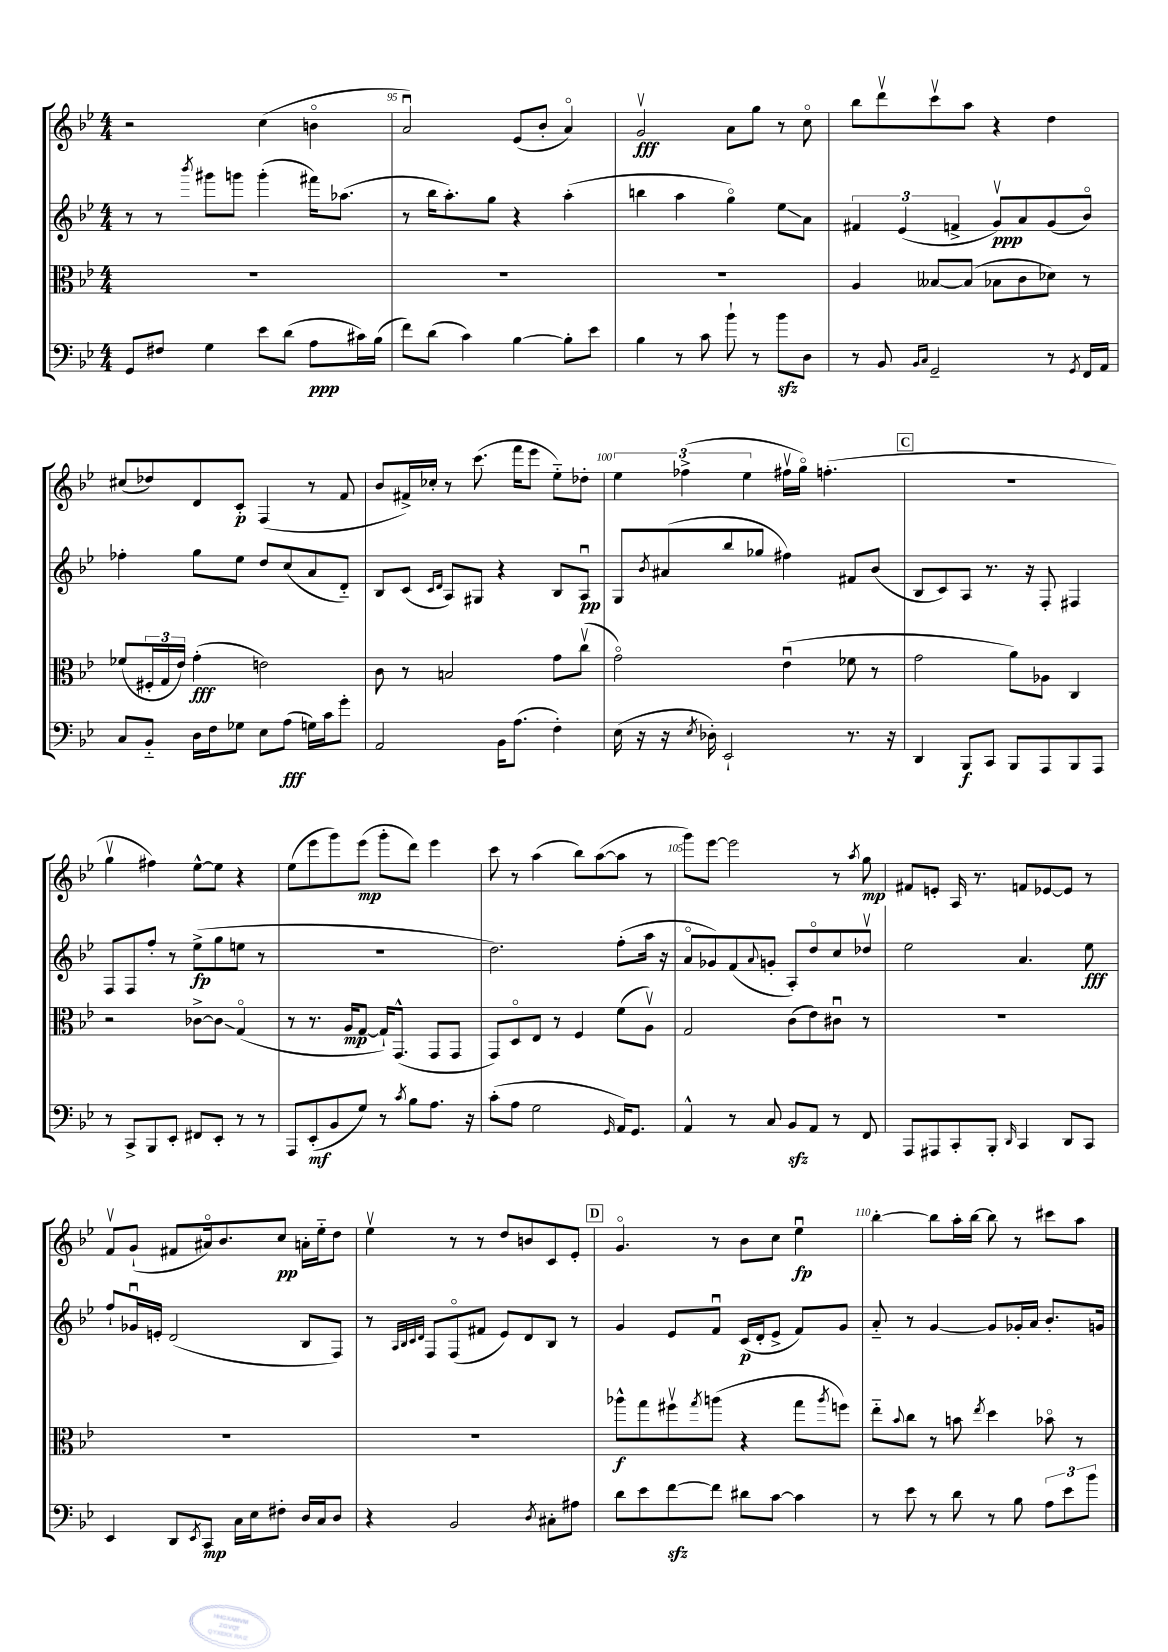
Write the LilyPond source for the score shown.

<<
\new StaffGroup <<
\new Staff = "s0" {
    \clef treble \key bes \major \numericTimeSignature \time 4/4
    r2 c''4( b'4\flageolet |
    a'2\downbow) ees'8( bes'8-. a'4\flageolet) |
    g'2\upbow\fff a'8 g''8 r8 c''8\flageolet |
    bes''8 d'''8\upbow c'''8\upbow a''8 r4 d''4 |
    cis''8( des''8) d'8 c'8-.\p f4( r8 f'8 |
    bes'8 fis'16->) ces''16-. r8 c'''8.( f'''16 ees'''8 ees''8-_) des''8-. |
    \tuplet 3/2 { ees''4 fes''4->( ees''4 } fis''16\upbow g''16\flageolet) f''4.-.( |
    \mark \markup { \box "C" } R1 |
    g''4\upbow fis''4) ees''8~-^ ees''8 r4 |
    ees''8( ees'''8 g'''8) ees'''8\mp( g'''8-. d'''8) ees'''4 |
    c'''8 r8 a''4( bes''8) a''8~( a''8 r8 |
    g'''8) ees'''8~ ees'''2 r8 \acciaccatura { a''8 } g''8\mp |
    fis'8 e'8-. a16 r8. f'8 ees'8~ ees'8 r8 |
    f'8\upbow g'8-!( fis'8 ais'16\flageolet) bes'8. c''8\pp a'16-. ees''16-_ d''8 |
    ees''4\upbow r8 r8 d''8 b'8 c'8 ees'8-. |
    \mark \markup { \box "D" } g'4.\flageolet r8 bes'8 c''8 ees''4\downbow\fp |
    bes''4~-. bes''8 a''16-. bes''16~ bes''8 r8 cis'''8 a''8 \bar "|." |
}
\new Staff = "s1" {
    \clef treble \key bes \major \numericTimeSignature \time 4/4
    r8 r8 \acciaccatura { bes'''8 } gis'''8 g'''8 g'''4-.( fis'''16) aes''8.( |
    r8 bes''16 a''8.-.) g''8 r4 a''4-.( |
    b''4 a''4 g''4\flageolet) ees''8\glissando a'8 |
    \tuplet 3/2 { fis'4 ees'4( f'4-> } g'8\upbow\ppp) a'8 g'8( bes'8\flageolet) |
    fes''4-. g''8 ees''8 d''8 c''8( a'8 d'8-_) |
    bes8 c'8( \grace { c'16 d'16 } a8) gis8 r4 bes8 a8\downbow\pp |
    g8 \acciaccatura { bes'8 } ais'8( bes''8 ges''8 fis''4) fis'8 bes'8( |
    \mark \markup { \box "C" } bes8 c'8) a8 r8. r16 f8-. fis4 |
    f8 f8 f''8-. r8 ees''8->\fp( g''8 e''8 r8 |
    R1 |
    d''2.) f''8-.( a''16 r16 |
    a'8\flageolet ges'8) f'8( \appoggiatura { a'8 } g'8-. a8-.) d''8\flageolet c''8 des''8\upbow |
    ees''2 a'4. ees''8\fff |
    f''8-! ges'16\downbow e'16-. d'2( bes8 f8) |
    r8 \grace { a32 bes32 c'32 d'32 } f8 f8\flageolet( fis'8 ees'8) d'8 bes8 r8 |
    \mark \markup { \box "D" } g'4 ees'8 f'8\downbow c'16\p( d'16-. ees'8-> f'8) g'8 |
    a'8-_ r8 g'4~ g'8 ges'16-. a'16 bes'8.-. g'16 \bar "|." |
}
\new Staff = "s2" {
    \clef alto \key bes \major \numericTimeSignature \time 4/4
    R1 |
    R1 |
    R1 |
    a4 beses8~ beses8( bes8 c'8 des'8) r8 |
    fes'8( \tuplet 3/2 { fis16-. g16 ees'16) } g'4-.\fff( e'2) |
    c'8 r8 b2 g'8 c''8\upbow( |
    g'2\flageolet) ees'4\downbow( fes'8 r8 |
    \mark \markup { \box "C" } g'2 a'8) aes8 c4 |
    r2 ces'8~-> ces'8\glissando g4\flageolet( |
    r8 r8. a16\mp g8~ g16-!) g,8.-^( g,8 g,8 |
    g,8) d8\flageolet ees8 r8 f4 f'8( a8\upbow) |
    g2 c'8( ees'8) cis'8\downbow r8 |
    R1 |
    R1 |
    R1 |
    \mark \markup { \box "D" } aes''8-^\f g''8 fis''8\upbow \acciaccatura { g''8 } a''8( r4 g''8 \acciaccatura { a''8 } f''8) |
    ees''8-_ \appoggiatura { bes'8 } c''8 r8 b'8 \acciaccatura { ees''8 } d''4 bes'8\flageolet r8 \bar "|." |
}
\new Staff = "s3" {
    \clef bass \key bes \major \numericTimeSignature \time 4/4
    g,8 fis8 g4 ees'8 d'8( a8\ppp cis'16) bes16( |
    f'8) d'8( c'4) bes4~ bes8-. ees'8 |
    bes4 r8 c'8 bes'8-! r8 bes'8\sfz d8 |
    r8 bes,8 \grace { bes,16 c16 } g,2-- r8 \acciaccatura { g,8 } f,16 a,16 |
    c8 bes,8-_ d16 f16 ges8 ees8 a8\fff( g16) c'16 g'8-. |
    a,2 bes,16 a8.( f4-.) |
    ees16( r16 r16 \acciaccatura { ees8 } des16-.) ees,2-! r8. r16 |
    \mark \markup { \box "C" } d,4 bes,,8\f c,8 bes,,8 a,,8 bes,,8 a,,8 |
    r8 c,8-> bes,,8 ees,8-. fis,8 ees,8-. r8 r8 |
    a,,8 ees,8-.\mf( bes,8 g8) r8 \acciaccatura { c'8 } bes8 a8. r16 |
    c'8-.( a8 g2 \grace { g,16 } a,16) g,8. |
    a,4-^ r8 c8 bes,8\sfz a,8 r8 f,8 |
    a,,8 ais,,8 c,8-. bes,,8-. \grace { d,16 } c,4 d,8 c,8 |
    ees,4 d,8 \acciaccatura { ees,8 } c,8\mp c16 ees16 fis8-. d16 c16 d8 |
    r4 bes,2 \acciaccatura { d8 } cis8-. ais8 |
    \mark \markup { \box "D" } d'8 ees'8 f'8~\sfz f'8 dis'8 c'8~ c'4 |
    r8 ees'8 r8 d'8 r8 bes8 \tuplet 3/2 { a8 ees'8 bes'8 } \bar "|." |
}
>>
>>
\layout { \context { \Score currentBarNumber = #94 \override BarNumber.break-visibility = ##(#f #t #t) barNumberVisibility = #(every-nth-bar-number-visible 5) } }
